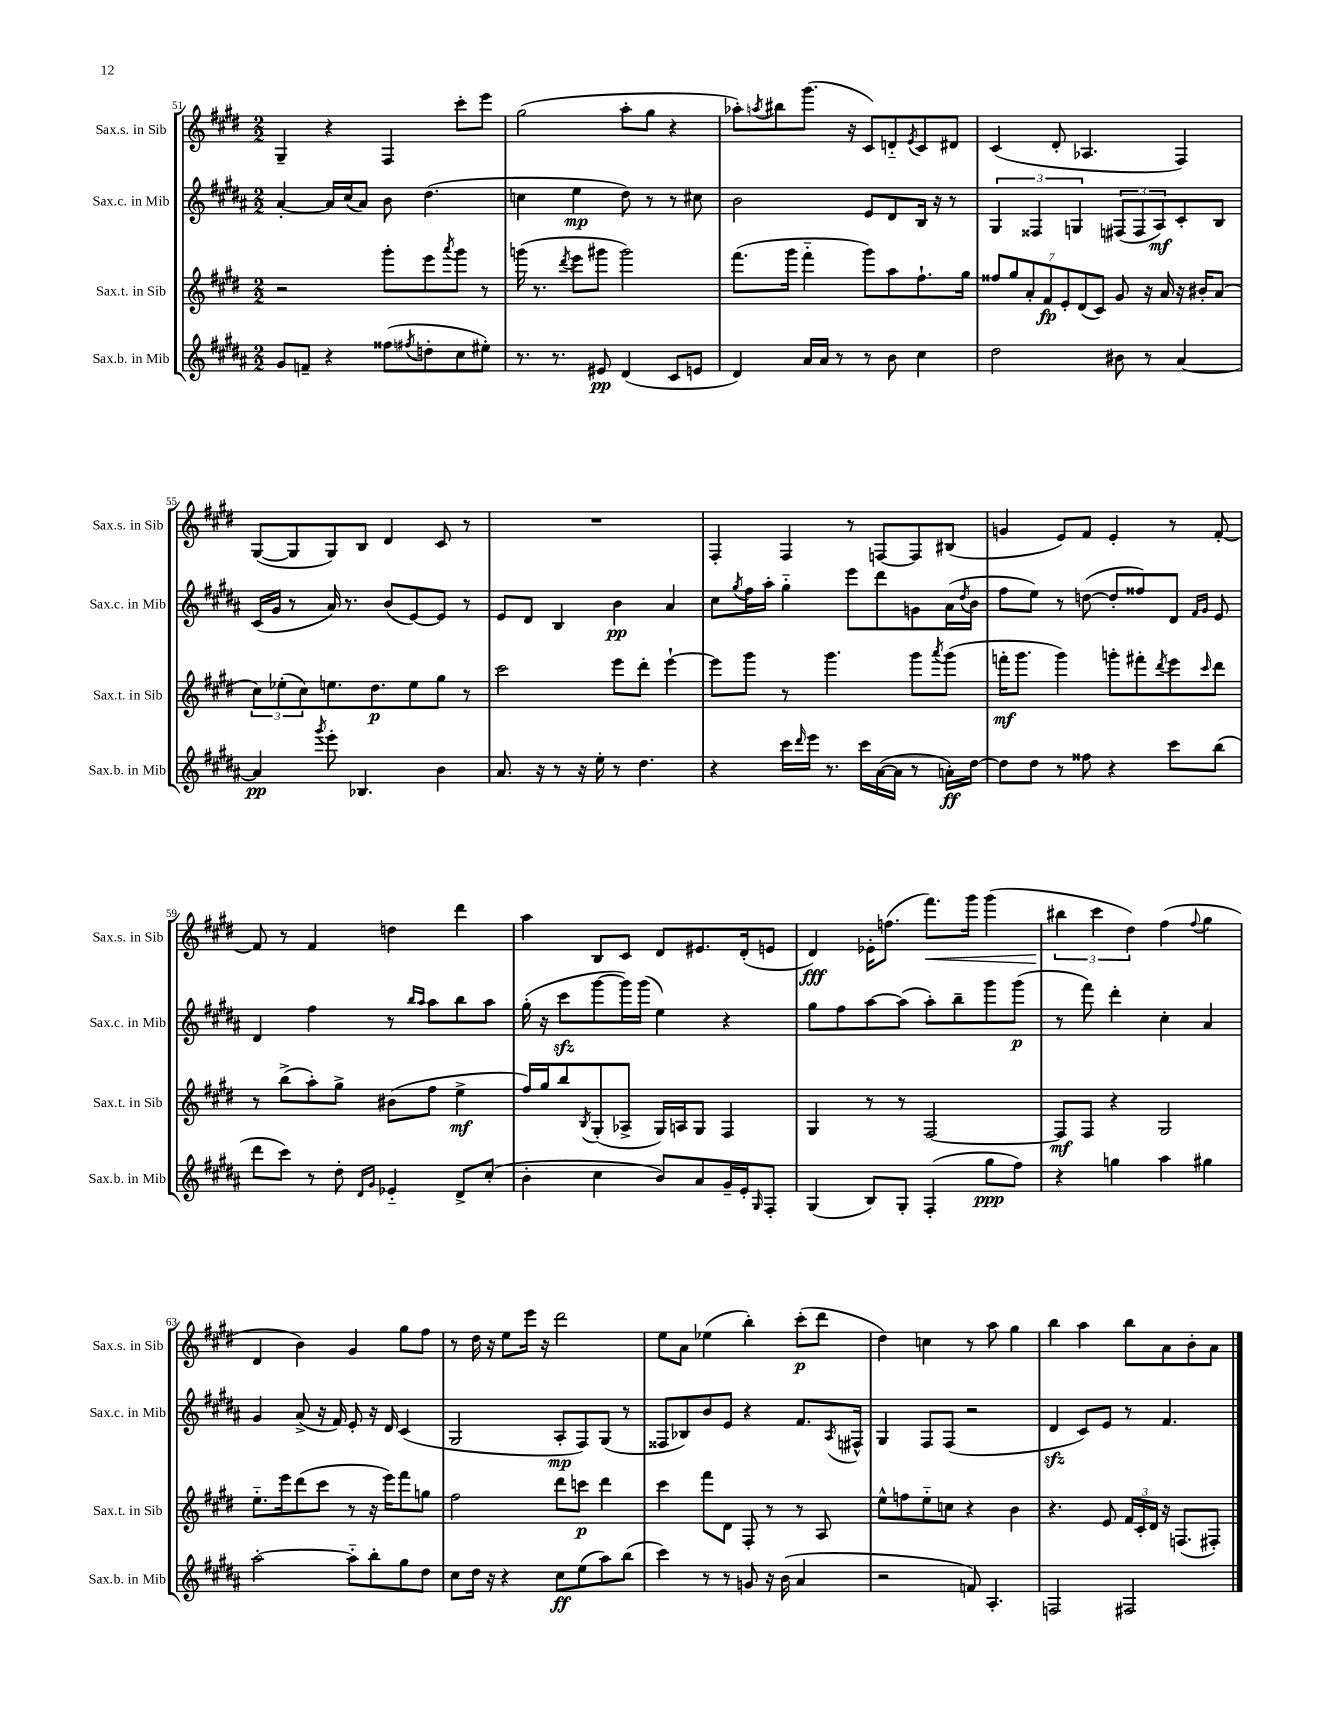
<<
\new StaffGroup <<
\new Staff = "s0" \with { instrumentName = "Sax.s. in Sib" shortInstrumentName = "Sax.s. in Sib" } {
    \clef treble \key e \major \numericTimeSignature \time 2/2
    gis4-- r4 fis4 cis'''8-. e'''8 |
    gis''2( a''8-. gis''8 r4 |
    aes''8-.) \acciaccatura { a''8 } bis''8 gis'''8.( r16 cis'8) d'8-_ \acciaccatura { e'8 } cis'8 dis'8 |
    cis'4( dis'8-. aes4. fis4) |
    gis8~( gis8 gis8) b8 dis'4 cis'8 r8 |
    R1 |
    fis4-. fis4 r8 f8~ f8 bis8( |
    g'4 e'8) fis'8 e'4-. r8 fis'8~-. |
    fis'8 r8 fis'4 d''4 dis'''4 |
    a''4 b8 cis'8 dis'8 eis'8. dis'16-.( e'8 |
    dis'4\fff) ees'16-. f''8.( fis'''8.\<) gis'''16 gis'''4( |
    \tuplet 3/2 { bis''4\! cis'''4 dis''4) } fis''4( \appoggiatura { fis''8 } gis''4 |
    dis'4 b'4) gis'4 gis''8 fis''8 |
    r8 dis''16 r16 e''8 e'''16 r16 dis'''2 |
    e''8 a'8 ees''4( b''4-.) cis'''8-.\p( dis'''8 |
    dis''4) c''4 r8 a''8 gis''4 |
    b''4 a''4 b''8 a'8 b'8-. a'8 \bar "|." |
}
\new Staff = "s1" \with { instrumentName = "Sax.c. in Mib" shortInstrumentName = "Sax.c. in Mib" } {
    \clef treble \key b \major \numericTimeSignature \time 2/2
    ais'4~-. ais'16 cis''16( ais'8) b'8 dis''4.( |
    c''4 e''4\mp dis''8) r8 r8 cis''8 |
    b'2 e'8 dis'8 b16 r16 r8 |
    \tuplet 3/2 { gis4 fisis4 g4 } \tuplet 3/2 { fis8( fis8 ais8\mf) } cis'8-. b8 |
    cis'16( gis'16 r8 ais'16) r8. b'8( e'8~) e'8 r8 |
    e'8 dis'8 b4 b'4\pp ais'4 |
    cis''8 \acciaccatura { gis''8 } fis''16 ais''16-. gis''4-_ e'''8 dis'''8 g'8 ais'16( \acciaccatura { dis''8 } b'16 |
    fis''8 e''8) r8 d''8~( d''8-. fisis''8) dis'8 \grace { fis'16 gis'16 } e'8 |
    dis'4 fis''4 r8 \grace { b''16 ais''16 } ais''8 b''8 ais''8 |
    gis''16-.( r16 cis'''8\sfz gis'''8~ gis'''16) gis'''16( e''4) r4 |
    gis''8 fis''8 ais''8~ ais''8( ais''8-.) b''8-- gis'''8 gis'''8\p( |
    r8 fis'''8) dis'''4-. cis''4-. ais'4 |
    gis'4 ais'8->( r16 fis'16) e'8-. r16 dis'16 cis'4( |
    gis2 ais8-.\mp fis8) gis8( r8 |
    fisis8 bes8) b'8 e'8 r4 fis'8. \acciaccatura { ais8 } fis16-^ |
    gis4 fis8 fis8( r2 |
    dis'4\sfz cis'8) e'8 r8 fis'4. \bar "|." |
}
\new Staff = "s2" \with { instrumentName = "Sax.t. in Sib" shortInstrumentName = "Sax.t. in Sib" } {
    \clef treble \key e \major \numericTimeSignature \time 2/2
    r2 gis'''8-. e'''8 \acciaccatura { a'''8 } gis'''8 r8 |
    g'''16( r8. \acciaccatura { dis'''8 } e'''8 gis'''8 gis'''2) |
    fis'''8.( gis'''16 fis'''4-_ gis'''8) a''8 fis''8.-! gis''16 |
    \tuplet 7/4 { fisis''8 gis''8 a'8-. fis'8\fp e'8-. dis'8( cis'8) } gis'8 r16 a'16 r16 bis'16-. a'8( |
    \tuplet 3/2 { cis''8) ees''8-.( cis''8) } e''8. dis''8.\p e''8 gis''8 r8 |
    cis'''2 e'''8 dis'''8-. e'''4~-! |
    e'''8 gis'''8 r8 gis'''4. gis'''8 \acciaccatura { a'''8 } gis'''8( |
    f'''16-.\mf gis'''8. gis'''4) g'''8-. fis'''8-. \acciaccatura { dis'''8 } e'''8 \grace { cis'''16 } dis'''8 |
    r8 b''8->( a''8-.) gis''8-> bis'8( fis''8 e''4->\mf |
    fis''16) gis''16 b''8 \acciaccatura { b8 } gis8-.( aes8-> gis16) a16 gis8 fis4 |
    gis4 r8 r8 fis2~ |
    fis8\mf fis8 r4 gis2 |
    e''8.-_ e'''16 dis'''8( cis'''8 r8 r16 e'''16) fis'''8 g''8 |
    fis''2 dis'''8 c'''8\p dis'''4 |
    cis'''4 fis'''8 dis'8 fis8-. r8 r8 a8 |
    e''8-^ f''8 e''8-_ c''8 r4 b'4 |
    r4. e'8 \tuplet 3/2 { fis'16 cis'16-. dis'16 } r16 f8.( fis8-.) \bar "|." |
}
\new Staff = "s3" \with { instrumentName = "Sax.b. in Mib" shortInstrumentName = "Sax.b. in Mib" } {
    \clef treble \key b \major \numericTimeSignature \time 2/2
    gis'8 f'8-- r4 fisis''8( \acciaccatura { fis''8 } d''8-. cis''8 eis''8-.) |
    r8. r8. eis'8\pp dis'4( cis'8 e'8 |
    dis'4) ais'16 ais'16 r8 r8 b'8 cis''4 |
    dis''2 bis'8 r8 ais'4~ |
    ais'4\pp \acciaccatura { gis'''8 } e'''8-. bes4. b'4 |
    ais'8. r16 r8 r16 e''16-. r8 dis''4. |
    r4 cis'''16 \grace { dis'''16 } e'''16 r8. cis'''16 ais'16~( ais'16 r8 a'16-.\ff) dis''16~ |
    dis''8 dis''8 r8 fisis''8 r4 cis'''8 b''8( |
    dis'''8 cis'''8) r8 dis''8-. \grace { dis'16 gis'16 } ees'4-_ dis'8-> cis''8-.( |
    b'4-. cis''4 b'8) ais'8 gis'16-- e'16-. \grace { gis16 } fis8-. |
    gis4( b8) gis8-. fis4-.( gis''8\ppp fis''8) |
    r4 g''4 ais''4 gis''4 |
    ais''2~-. ais''8-_ b''8-. gis''8 dis''8 |
    cis''8 dis''16 r16 r4 cis''8\ff e''8( ais''8) b''8( |
    cis'''4) r8 r8 g'8 r16 b'16( ais'4 |
    r2 f'8) ais4.-. |
    f2 fis2 \bar "|." |
}
>>
>>
\layout { \context { \Score currentBarNumber = #51 } }
